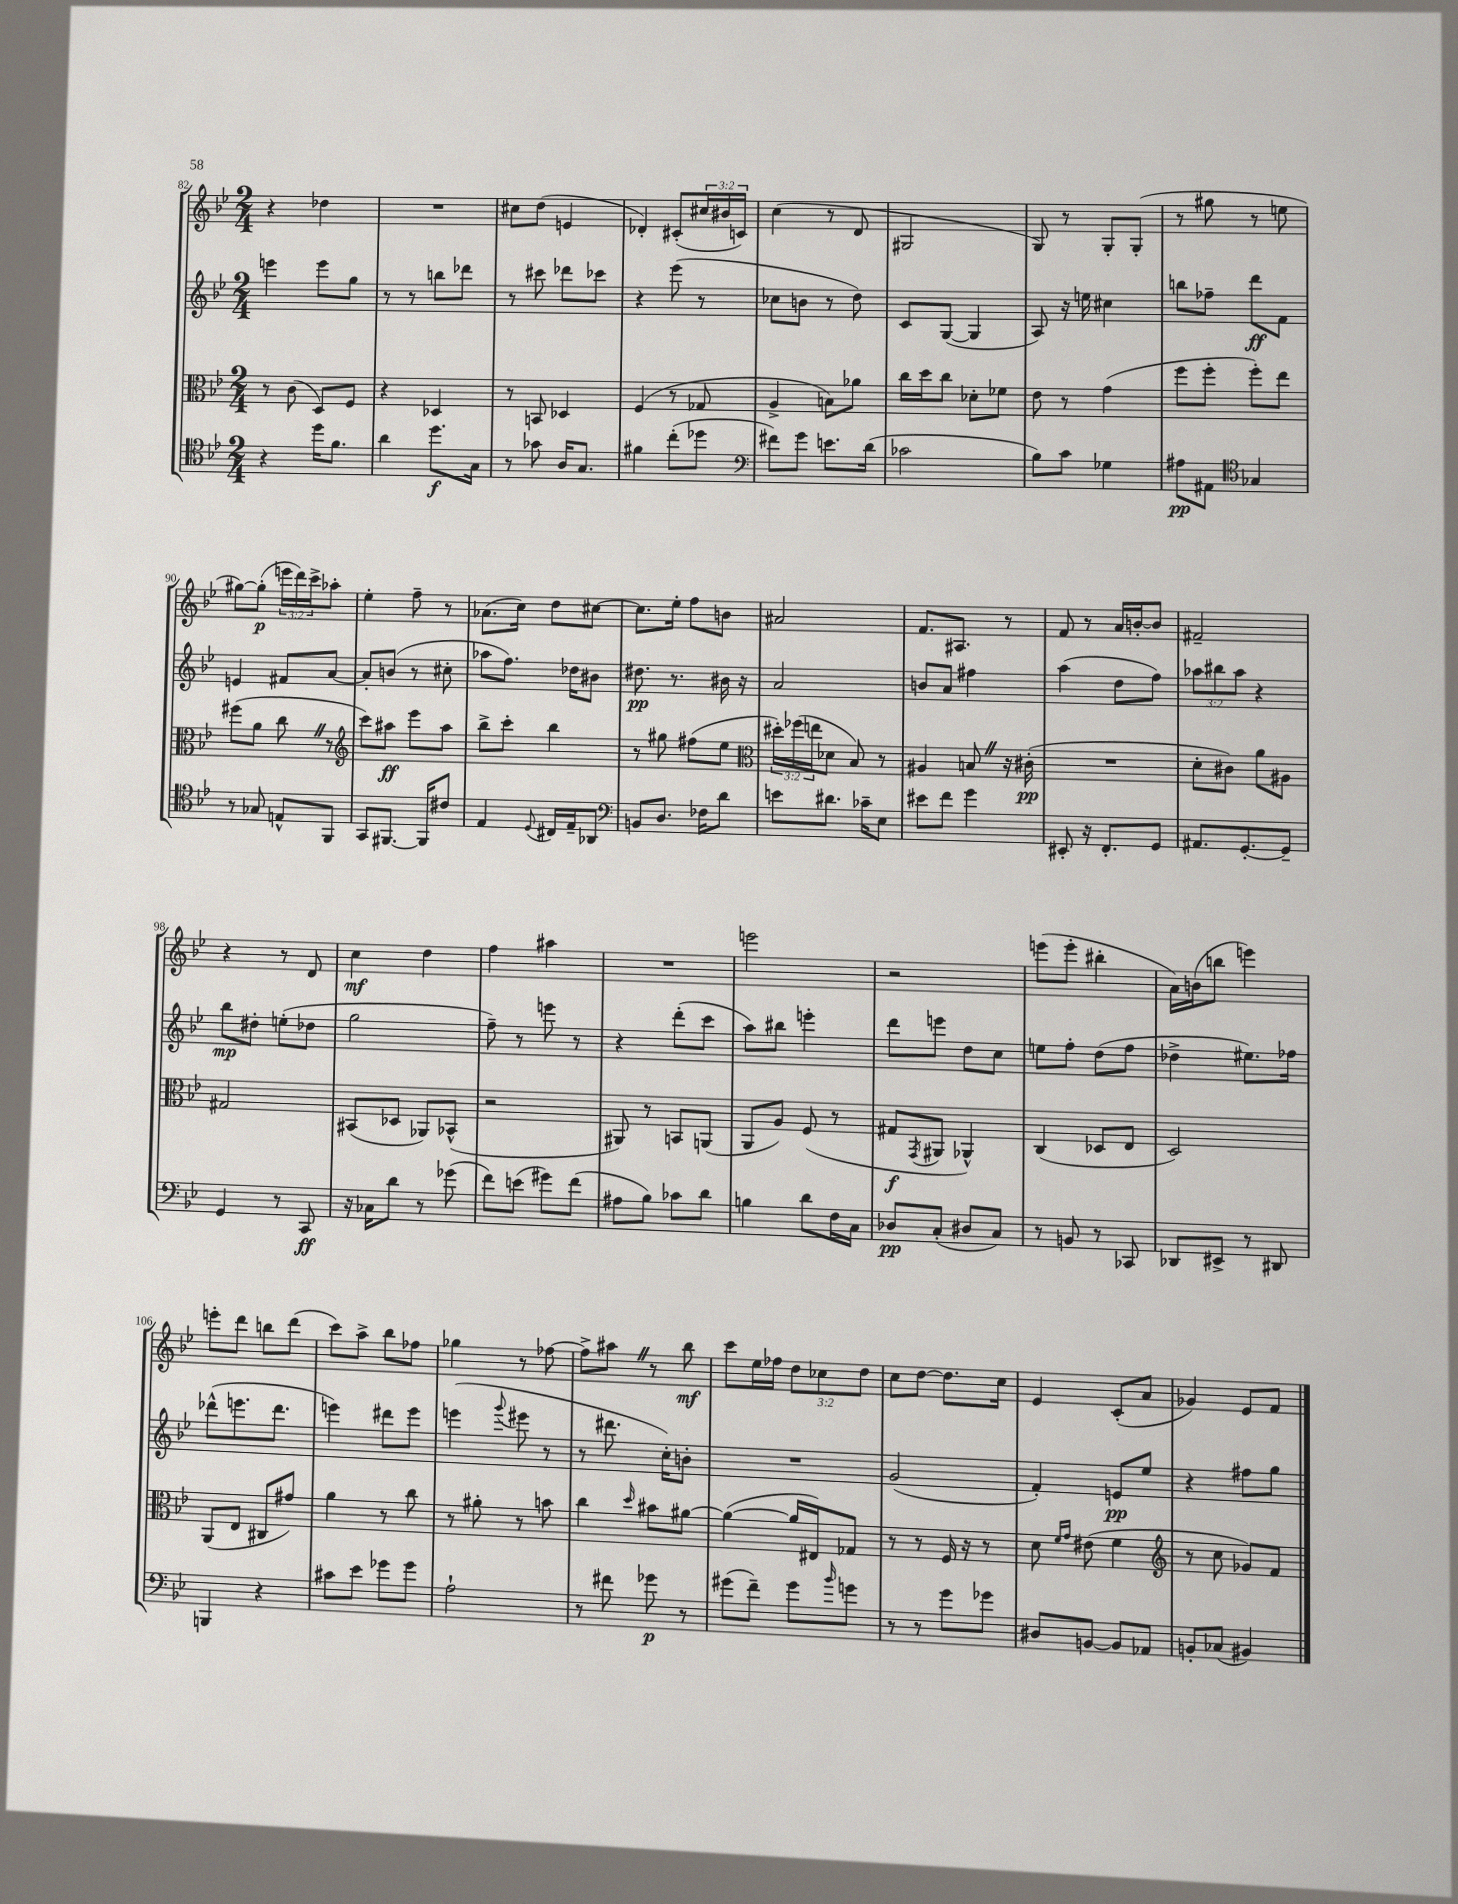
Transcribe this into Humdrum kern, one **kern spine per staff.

**kern	**kern	**kern	**kern
*staff4	*staff3	*staff2	*staff1
*clefC4	*clefC3	*clefG2	*clefG2
*k[b-e-]	*k[b-e-]	*k[b-e-]	*k[b-e-]
*M2/4	*M2/4	*M2/4	*M2/4
4r	8r	4eee\	4r
.	(8c\	.	.
16dd\LK	8D/L)	8eee\L	4dd-\
8.f\J	.	.	.
.	8F/J	8gg\J	.
=	=	=	=
4a\	4r	8r	2r
.	.	8r	.
8.dd\L	4D-/	8bb\L	.
.	.	8ddd-\J	.
16G\Jk	.	.	.
=	=	=	=
8r	8r	8r	8cc#\L
8g-\	8BB/	8ccc#\	(8dd\J
16A/LK	4D-/	8ddd-\L	4e/
8.G/J	.	.	.
.	.	8ccc-\J	.
=	=	=	=
4f#\	(4F/	4r	4d-'/)
(8cc'\L	8r	(8eee-\	(8c#'/L
8dd-\J	8G-/	8r	24cc#/L
.	.	.	24b#/
.	.	.	24c/JJ)
=	=	=	=
*clefF4	*	*	*
8f#\L)	4A^/	8cc-\L	(4cc\
8g\J	.	8b\J	.
8.e\L	8B\L)	8r	8r
.	8a-\J	8dd\)	8d/
(16d\Jk	.	.	.
=	=	=	=
2c-\	16cc\LL	8c/L	2G#/
.	16dd\J	.	.
.	8cc\J	([8G/J	.
.	8d-'\L	4G/]	.
.	8f-\J	.	.
=	=	=	=
8B-\L)	8e-\	8A/)	8G/)
8c\J	8r	16r	8r
.	.	16ee\	.
4G-\	(4g\	4cc#\	8G'/L
.	.	.	(8G'/J
=	=	=	=
8A#\L	8ff\L	8bb\L	8r
8AA#\J	8ff'\J	8ff-~\J	8gg#\
*clefC4	*	*	*
4G-/	8ff'\L)	8ddd\L	8r
.	8ee-\J	8f\J	8ee\
=	=	=	=
8r	(8ff#\L	4e/	[8gg#\L)
8G-/	8a\J	.	(8gg#'\]J
8E^^/L	8cc\	8f#/L	24eee\LL
.	.	.	24ddd\)
.	.	.	24ccc^\J
8FF/J	8r	[8a/J	8aa-'\J
=	=	=	=
*	*clefG2	*	*
8GG/L	8ccc\L)	8a'/]L	4ee-'\
[8.FF#/J	8aa#\J	(8b/J	.
.	8eee-\L	8r	8ff~\
16FF#/]LK	.	.	.
8c#/J	8aa#\J	8cc#'\	8r
=	=	=	=
4E-/	8bb-^\L	8aa-\L	(8.a-\L
.	8ccc'\J	8.ff\J)	.
.	.	.	16cc\Jk)
8qqD/	.	.	.
16C#/LL	4bb-\	.	8dd\L
16E-~/J	.	16dd-\LK	.
8AA-/J	.	8b#\J	[8cc#\J
=	=	=	=
*clefF4	*	*	*
8BB/L	8r	8.dd#\	8.cc#\]L
8.D/J	8gg#\	.	.
.	.	8.r	16ee-'\Jk
.	(8ff#\L	.	8ff\L
16F-\LK	.	.	.
8d\J	8ee-\J	16b#\	8b\J
.	.	16r	.
=	=	=	=
*	*clefC3	*	*
8e\L	24dd#'\LL)	2a/	2a#/
.	(24ff-\	.	.
.	24ee\J	.	.
8.d#\J	8d-\J	.	.
.	8B-/)	.	.
16c-~\LK	.	.	.
8E-\J	8r	.	.
=	=	=	=
8e#\L	4A#/	8b/L	8.f/L
8f\J	.	8a/J	.
.	.	.	8.A#/J
4g\	8B/	4ff#\	.
.	16r	.	8r
.	(16c#'\	.	.
=	=	=	=
8EE#'/	2r	(4aa\	8f/
16r	.	.	8r
8.FF'/L	.	.	.
.	.	8dd\L	16a/LL
.	.	.	[16b'/J
8GG/J	.	8ff\J)	8b/]J
=	=	=	=
8.AA#/L	8d'\L	12aa-\L	2f#~/
.	.	12bb#\	.
.	8c#\J)	.	.
.	.	12aa-\J	.
[8.GG'/	.	.	.
.	8a\L	4r	.
8GG~/]J	8A#\J	.	.
=	=	=	=
4GG/	2G#/	8bb-\L	4r
.	.	8dd#'\J	.
8r	.	(8ee'\L	8r
8CC/	.	8dd-\J	8d/
=	=	=	=
16r	(8BB#/L	2gg\	4cc\
16C-\LK	.	.	.
8d\J	8D-/J	.	.
8r	8AA-/L)	.	4dd\
(8g-\	(8BB-^^/J	.	.
=	=	=	=
8f\L)	2r	8ff~\)	4ff\
(8e\J	.	8r	.
8g#\L)	.	8eee\	4aa#\
(8f\J	.	8r	.
=	=	=	=
8A#\L	8AA#/)	4r	2r
8B-\J)	8r	.	.
8c-\L	8BB/L	(8ddd'\L	.
8d\J	(8AA/J	8ccc\J	.
=	=	=	=
4B\	8AA/L	8aa\L)	2eee\
.	8A/J)	8bb#\J	.
8d\L	(8F/	4eee'\	.
16F\L	8r	.	.
16C\JJ	.	.	.
=	=	=	=
8D-/L	8G#/L	8ddd\L	2r
.	8qGG/	.	.
(8C'/J	8AA#/J	8eee\J	.
8D#/L	4AA-^^/)	8dd\L	.
8C/J)	.	8cc\J	.
=	=	=	=
8r	(4C/	8ee\L	(8eee\L
8BB/	.	8ff'\J	8eee'\J
8r	8D-/L	(8dd\L	4bb#'\
8CC-/	8E-/J	8ff\J	.
=	=	=	=
8DD-/L	2D/)	4dd-^\	16a\LL)
.	.	.	(16b\J
8EE#^/J	.	.	8bb\J
8r	.	8.ee#\L)	4eee\)
8DD#/	.	.	.
.	.	16ff-\Jk	.
=	=	=	=
4BBB/	(8AA/L	(8ddd-^^\L	8eee'\L
.	8E-/J	8.eee\	8ddd\J
4r	8C#/L	.	8bb\L
.	.	8.ddd-\J	.
.	8g#/J)	.	(8ddd\J
=	=	=	=
8c#\L	4a\	4eee\)	8ccc\L)
8e-\J	.	.	8aa^\J
8g-\L	8r	8ddd#\L	8bb-\L
8g-\J	8cc\	8eee\J	8ff-\J
=	=	=	=
2A`\	8r	(4eee\	4gg-\
.	8a#'\	.	.
.	.	8qqggg/	.
.	8r	8eee#\	8r
.	8b\	8r	[8ff-\
=	=	=	=
8r	4cc\	8r	8ff-^\]L
8f#\	.	8.ddd#\	8aa#\J
.	16qqdd/	.	.
8g-\	8b#\L	.	8r
.	.	16cc'\LK)	.
8r	[8a#\J	8b'\J	8bb-\
=	=	=	=
(8g#\L	(4a#\_	2r	8ccc\L
8f~\J)	.	.	16ee-\L
.	.	.	16ff-\JJ
8g#\L	16a#/]LL	.	12dd\L
.	16E#/J)	.	.
.	.	.	12cc-\
16qqb-/	.	.	.
8g\J	8G-/J	.	.
.	.	.	12dd\J
=	=	=	=
8r	8r	(2g/	8cc\L
8r	8r	.	[8dd\J
8g\L	16F/	.	8.dd\]L
.	16r	.	.
8g-\J	8r	.	.
.	.	.	16cc\Jk
=	=	=	=
8D#/L	8d\	4f'/)	4e-/
.	16qqf/LL	.	.
.	16qqg/JJ	.	.
[8BB/J	(8e#\	.	.
8BB/]L	4f\	8e/L	(8c'/L
8AA-/J	.	8ee-/J	8a/J
=	=	=	=
*	*clefG2	*	*
8BB'/L	8r	4r	4g-/)
(8C-/J	8cc\	.	.
4BB#/)	8g-/L)	8ff#\L	8e-/L
.	8f/J	8gg\J	8f/J
==	==	==	==
*-	*-	*-	*-
